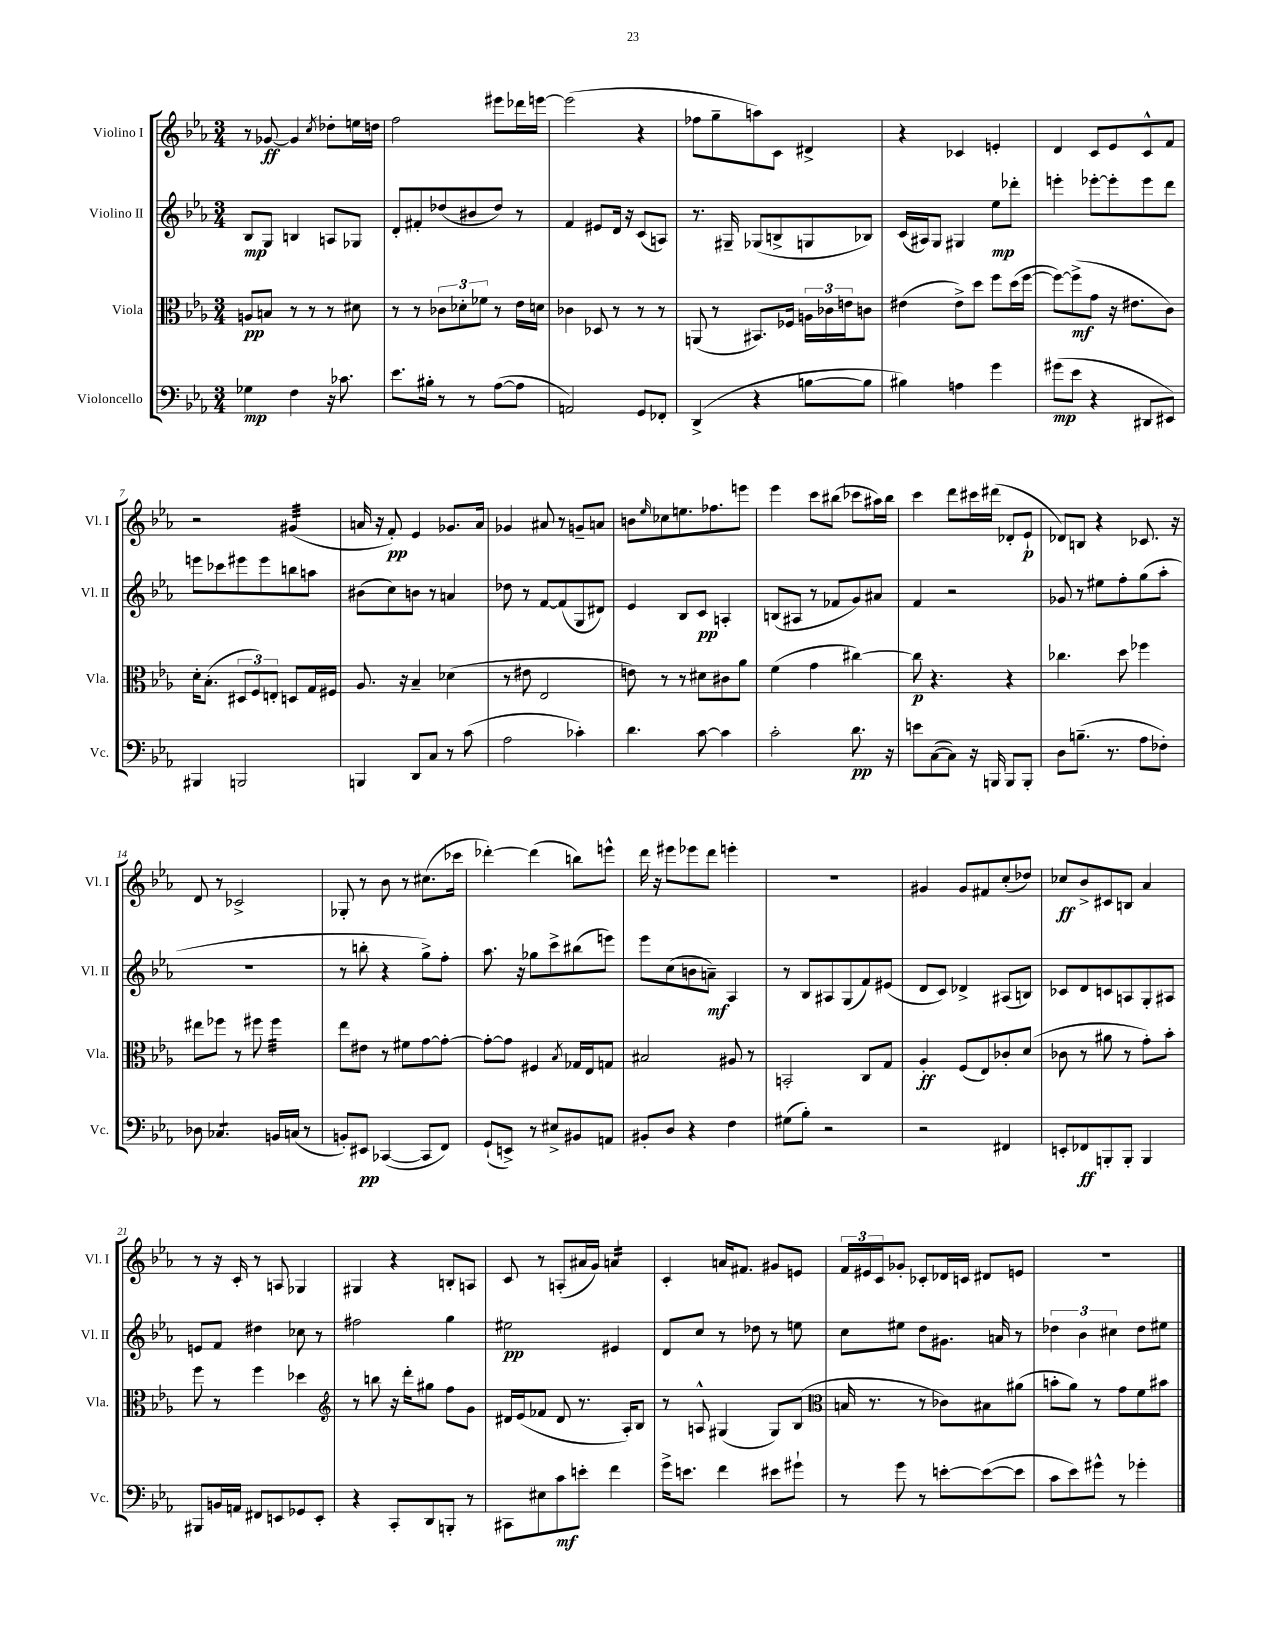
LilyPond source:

<<
\new StaffGroup <<
\new Staff = "s0" \with { instrumentName = "Violino I" shortInstrumentName = "Vl. I" } {
    \clef treble \key ees \major \numericTimeSignature \time 3/4
    r8 ges'8~\ff ges'4 \acciaccatura { c''8 } des''8-. e''16 d''16 |
    f''2 eis'''8 des'''16 e'''16~ |
    e'''2( r4 |
    fes''8 g''8-- a''8) c'8 dis'4-> |
    r4 ces'4 e'4-. |
    d'4 c'8 ees'8 c'8-^ f'8 |
    r2 gis'4:32( |
    a'16 r16 f'8-.\pp) ees'4 ges'8. a'16 |
    ges'4 ais'8 r8 g'8-- a'8 |
    b'8 \grace { ees''16 } ces''8 e''8. fes''8. e'''8 |
    ees'''4 c'''8 bis''8( ces'''8 ais''16) bis''16 |
    c'''4 d'''8 cis'''16 dis'''16( des'8-. ees'8-!\p |
    des'8) b8 r4 ces'8. r16 |
    d'8 r8 ces'2-> |
    ges8-. r8 bes'8 r8 cis''8.( ces'''16 |
    des'''4~-.) des'''4( b''8) e'''8-^ |
    d'''16 r16 eis'''8 ees'''8 d'''8 e'''4-. |
    R2. |
    gis'4 gis'8 fis'8 c''8-.( des''8) |
    ces''8\ff bes'8-> cis'8 b8 aes'4 |
    r8 r16 c'16-. r8 a8 ges4 |
    gis4 r4 b8-. a8 |
    c'8 r8 a8-.( ais'16 g'16) a'4:16 |
    c'4-. a'16 fis'8. gis'8 e'8 |
    \tuplet 3/2 { f'16 eis'16 c'16 } ges'8-. ces'8-. des'16 c'16 dis'8 e'8 |
    R2. \bar "|." |
}
\new Staff = "s1" \with { instrumentName = "Violino II" shortInstrumentName = "Vl. II" } {
    \clef treble \key ees \major \numericTimeSignature \time 3/4
    bes8\mp g8 b4 a8 ges8 |
    d'8-. fis'8-. des''8( bis'8 des''8) r8 |
    f'4 eis'8 d'16 r16 c'8( a8) |
    r8. gis16-- ges8( b8-> g8 bes8) |
    c'16( ais16) g8 gis4 ees''8\mp des'''8-. |
    e'''4-. ees'''8~-. ees'''8-. ees'''8 d'''8 |
    e'''8 ces'''8 eis'''8 eis'''8 b''8 a''8 |
    bis'8( c''8) b'8 r8 a'4 |
    des''8 r8 f'8~ f'8( g8 dis'8) |
    ees'4 bes8 c'8\pp a4-. |
    b8( ais8 r8 fes'8 g'8) ais'8 |
    f'4 r2 |
    ges'8 r8 eis''8 f''8-. g''8( aes''8-. |
    R2. |
    r8 b''8-. r4 g''8->) f''8-. |
    aes''8. r16 ges''8 c'''8-> bis''8( e'''8) |
    ees'''8 c''8( b'8 a'8--\mf) aes4 |
    r8 bes8 ais8 g8( f'8) eis'8( |
    d'8 c'8) des'4-> ais8( b8) |
    ces'8 d'8 c'8 a8 g8-. ais8 |
    e'8 f'8 dis''4 ces''8 r8 |
    fis''2 g''4 |
    eis''2\pp eis'4 |
    d'8 c''8 r8 des''8 r8 e''8 |
    c''8 eis''8 d''8 gis'8. a'16 r8 |
    \tuplet 3/2 { des''4 bes'4 cis''4 } des''8 eis''8 \bar "|." |
}
\new Staff = "s2" \with { instrumentName = "Viola" shortInstrumentName = "Vla." } {
    \clef alto \key ees \major \numericTimeSignature \time 3/4
    a8\pp b8 r8 r8 r8 dis'8 |
    r8 r8 \tuplet 3/2 { ces'8 des'8-. fes'8 } r8 ees'16 d'16 |
    ces'4 des8 r8 r8 r8 |
    a,8( r8 bis,8.) fes16 \tuplet 3/2 { a16 ces'16 e'16 } c'8 |
    eis'4( eis'8->) d''8 f''8 d''16( f''16~ |
    f''8~) f''8->\mf( g'8 r16 eis'8. c'8) |
    d'16-. bes8.-.( \tuplet 3/2 { dis8 f8) e8-. } d8 g16 fis16 |
    aes8. r16 bes4-- des'4( |
    r8 eis'8 ees2 |
    e'8) r8 r8 dis'8 cis'8 aes'8 |
    f'4( g'4 cis''4~) |
    cis''8\p r4. r4 |
    ces''4. d''8 fes''4 |
    eis''8 fes''8 r8 fis''8 fis''4:32 |
    ees''8 eis'8 r8 fis'8 g'8~ g'8~-. |
    g'8~-. g'8 fis4 \acciaccatura { bes8 } ges16 ees16 g8 |
    bis2 ais8 r8 |
    b,2-. c8 g8 |
    aes4-.\ff f8( ees8) ces'8-. d'8( |
    ces'8 r8 ais'8 r8 g'8-.) bes'8-. |
    f''8 r8 f''4 des''4 |
    \clef treble r8 b''8 r16 d'''16-. gis''8 f''8 g'8 |
    dis'16 ees'16( fes'8 dis'8 r8. aes16-.) bes8 |
    r8 a8-^ gis4( gis8) bes8( |
    \clef alto b16 r8. r8 ces'8) bis8 ais'8( |
    b'8-. aes'8) r8 g'8 f'8 bis'8 \bar "|." |
}
\new Staff = "s3" \with { instrumentName = "Violoncello" shortInstrumentName = "Vc." } {
    \clef bass \key ees \major \numericTimeSignature \time 3/4
    ges4\mp f4 r16 ces'8. |
    ees'8. bis16-. r8 r8 aes8~( aes8 |
    a,2) g,8 fes,8-. |
    d,4->( r4 b8~ b8 |
    bis4) a4 g'4 |
    gis'8\mp( ees'8 r4 dis,8 eis,8) |
    bis,,4 b,,2 |
    b,,4 d,8 c8 r8 c'8( |
    aes2 ces'4-.) |
    d'4. c'8~ c'4 |
    c'2-. d'8.\pp r16 |
    e'8 c8~( c8) r16 b,,16 b,,8 b,,8-. |
    d8 b8.--( r8. aes8 fes8-.) |
    des8 ces4.:8 b,16 c16( r8 |
    b,8-.) eis,8\pp ces,4~( ces,8 f,8) |
    g,8-!( e,8->) r8 eis8-> bis,8 a,8 |
    bis,8-. d8 r4 f4 |
    gis8( bes8-.) r2 |
    r2 fis,4 |
    e,8-. fes,8\ff b,,8-. b,,8-. b,,4 |
    bis,,8 b,16 a,16 fis,8 e,8 ges,8 e,8-. |
    r4 c,8-. d,8 b,,8-. r8 |
    cis,8 eis8 c'8\mf e'8-. f'4 |
    g'16-> e'8. f'4 eis'8 gis'8-! |
    r8 g'8 r8 e'8~-. e'8~( e'8 |
    c'8 ees'8) gis'8-^ r8 ges'4-. \bar "|." |
}
>>
>>
